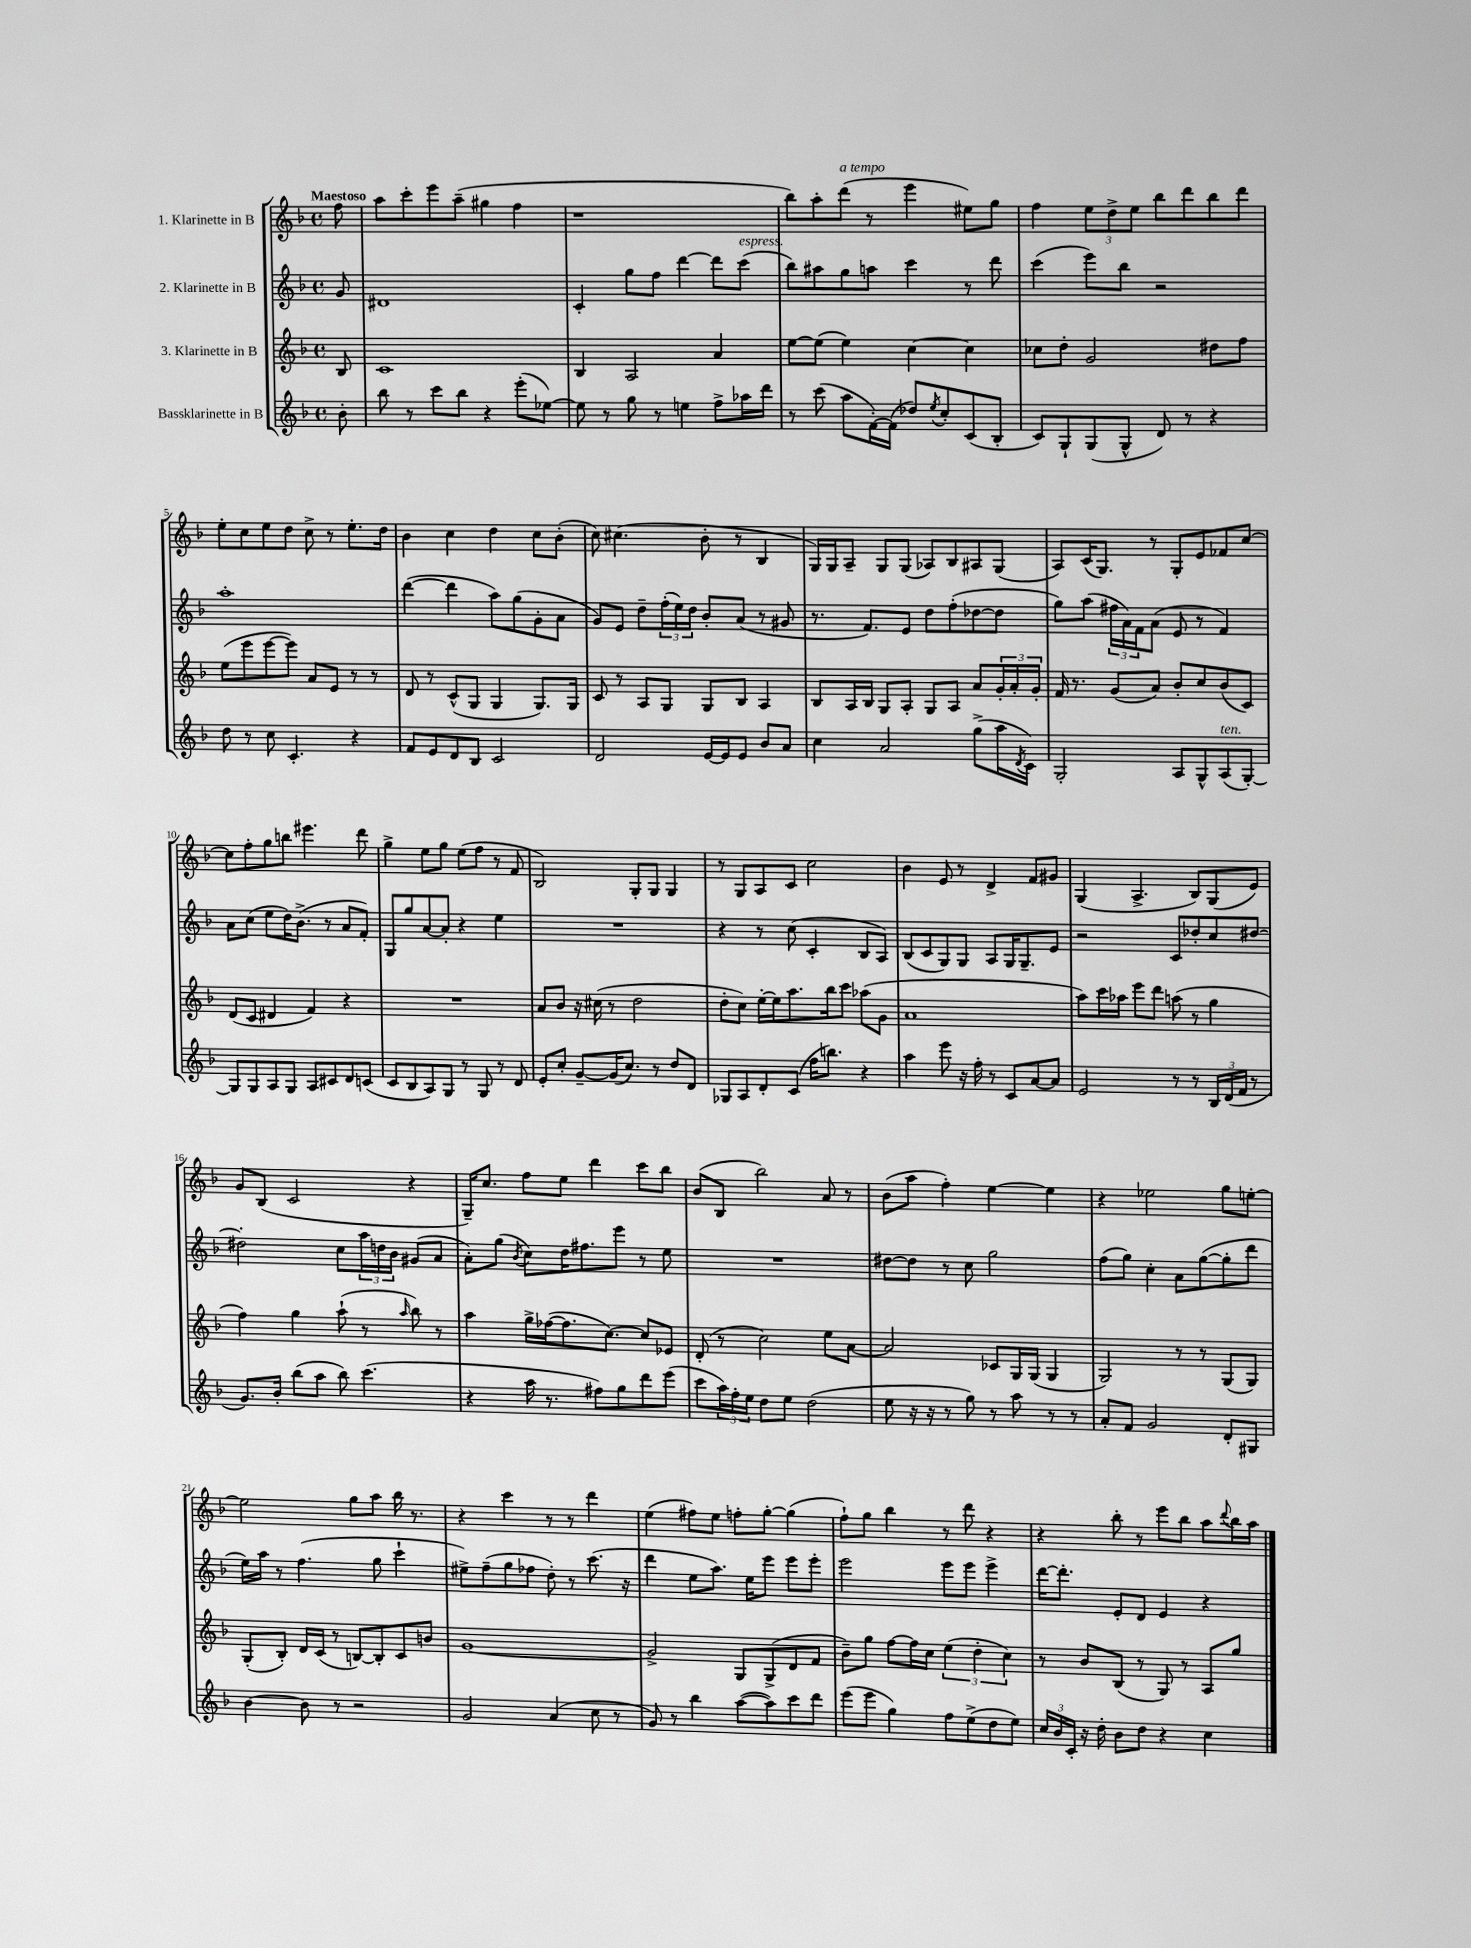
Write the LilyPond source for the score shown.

<<
\new StaffGroup <<
\new Staff = "s0" \with { instrumentName = "1. Klarinette in B" } {
    \clef treble \key f \major \defaultTimeSignature \time 4/4 \partial 8 \tempo "Maestoso"
    f''8 |
    a''8 c'''8-. e'''8 a''8--( gis''4 f''4 |
    r1 |
    bes''8) a''8-. d'''8^\markup { \italic "a tempo" }( r8 e'''4 eis''8) g''8 |
    f''4 \tuplet 3/2 { e''8 d''8-> e''8 } bes''8 d'''8 bes''8 d'''8 |
    e''8-. c''8 e''8 d''8 c''8-> r8 e''8.-. d''16 |
    bes'4 c''4 d''4 c''8 bes'8-.( |
    c''8) cis''4.( bes'8-. r8 bes4 |
    g16) g16 a8-- g8 g8( aes8) bes8 ais8 g8( |
    a8) c'16( g8.) r8 g8-. e'8 fes'8 c''8~ |
    c''8 f''8-. g''8 b''8 eis'''4. d'''8 |
    g''4-> e''8 g''8 e''8( f''8 r8 f'8 |
    bes2) g8-. g8 g4 |
    r8 g8 a8 c'8 c''2 |
    bes'4 e'8 r8 d'4-> f'8 gis'8 |
    g4( a4.-> bes8) g8( e'8) |
    g'8 bes8( c'2 r4 |
    g16--) c''8. f''8 e''8 d'''4 c'''8 bes''8 |
    bes'8( bes8 bes''2) a'8 r8 |
    bes'8( a''8 f''4-.) e''4~ e''4 |
    r4 ees''2 g''8 e''8~-. |
    e''2 g''8 a''8 bes''16 r8. |
    r4 c'''4 r8 r8 d'''4 |
    e''4( fis''8) e''8 f''8-. g''8~-. g''4( |
    f''8-!) g''8 bes''4 r8 d'''8 r4 |
    r4 bes''8-. r8 e'''8 bes''8 a''8 \appoggiatura { d'''8 } bes''16 a''16 \bar "|." |
}
\new Staff = "s1" \with { instrumentName = "2. Klarinette in B" } {
    \clef treble \key f \major \defaultTimeSignature \time 4/4 \partial 8
    g'8 |
    dis'1 |
    c'4-. g''8 f''8 d'''4~ d'''8 c'''8^\markup { \italic "espress." }( |
    bes''8) ais''8 g''8 a''8 c'''4 r8 d'''8 |
    c'''4( e'''8) bes''8 r2 |
    a''1-. |
    d'''4~( d'''4 a''8) g''8( g'8-. a'8 |
    g'8) e'8 d''8-- \tuplet 3/2 { f''16-.( e''16) d''16 } bes'8-. a'8( r8 gis'8 |
    r8. f'8.) e'8 d''8 f''8-.( des''8~ des''8 |
    g''8) a''8( \tuplet 3/2 { fis''16 a'16) f'16 } a'8( e'8 r8 f'4) |
    a'8 c''8( e''8 d''16) bes'8.->( r8 a'8 f'8-.) |
    g8 g''8 a'8~ a'8-. r4 e''4 |
    R1 |
    r4 r8 c''8( c'4-. bes8 a8) |
    bes8( c'8 g8) g8 a8 g16 g8.-- e'8 |
    r2 c'8 des''8-. c''8 dis''8~ |
    dis''2-. c''8 \tuplet 3/2 { a''16 d''16 bes'16 } gis'8( a'8 |
    a'8-.) g''8( \acciaccatura { bes'8 } c''8) d''16 fis''8. e'''8 r8 e''8 |
    R1 |
    dis''8~ dis''8 r8 c''8 g''2 |
    f''8( g''8) c''4-. a'8 g''8~( g''8-. d'''8 |
    e''16) a''16 r8 f''4.( g''8 c'''4-! |
    eis''8->) f''8--( g''8 fes''8 d''8-.) r8 c'''8.( r16 |
    d'''4 e''8 a''8.) e''16 e'''8 e'''8 e'''8-. |
    e'''2 e'''8 e'''8 e'''4-> |
    d'''16~ d'''8.-. e'8-. d'8 e'4 r4 \bar "|." |
}
\new Staff = "s2" \with { instrumentName = "3. Klarinette in B" } {
    \clef treble \key f \major \defaultTimeSignature \time 4/4 \partial 8
    bes8 |
    c'1 |
    bes4 a2 a'4 |
    e''8~ e''8( e''4) c''4~ c''4 |
    ces''8 d''8-. g'2 dis''8 f''8 |
    e''8( e'''8 e'''8~ e'''8) a'8 e'8 r8 r8 |
    d'8 r8 c'8-^( g8 g4 g8.) g16 |
    c'8 r8 a8 g8 g8 bes8 a4 |
    bes8 a16 bes16 g8 a8-. g8 a8 a'8 \tuplet 3/2 { g'16-. a'16-. g'16-. } |
    f'16 r8. g'8( a'8) bes'8-. c''8 bes'8( c'8) |
    d'8( c'8 dis'4 f'4) r4 |
    R1 |
    a'8 bes'8 r16 cis''16( r8 d''2 |
    d''8-. c''8) e''16~-. e''16 a''8. bes''16 c'''8 aes''8( g'8 |
    a'1 |
    a''8) c'''16 aes''16 e'''8 d'''8 a''8( r8 g''4 |
    f''4) g''4 a''8-!( r8 \grace { a''16 } bes''8) r8 |
    a''4 g''16-> fes''16~( fes''8. c''8.~) c''8 ees'8 |
    d'8-.( r8 c''2) e''8 a'8~ |
    a'2 ces'8 g16 g16( g4 |
    g2) r8 r8 g8( g8) |
    g8-.( bes8-.) d'16 c'16( r8 b8~) b8-. c'8 b'8 |
    g'1~ |
    g'2-> g8 g8->( d'8 f'8 |
    bes'8--) g''8 f''8~ f''16 c''16 \tuplet 3/2 { e''4( d''4-. c''4) } |
    r8 bes'8 bes8( r8 g8) r8 a8 g''8 \bar "|." |
}
\new Staff = "s3" \with { instrumentName = "Bassklarinette in B" } {
    \clef treble \key f \major \defaultTimeSignature \time 4/4 \partial 8
    bes'8-. |
    bes''8 r8 c'''8 bes''8 r4 e'''8-.( ees''8~) |
    ees''8 r8 g''8 r8 e''4 f''8-> aes''16 d'''16 |
    r8 c'''8( a''8 f'16~-.) f'16( des''8) \acciaccatura { e''8 } c''8-. c'8( bes8-. |
    c'8) g8-! g8( g8-^ d'8) r8 r4 |
    d''8 r8 c''8 c'4.-. r4 |
    f'8 e'8 d'8 bes8 c'2 |
    d'2 e'16~ e'16 e'8 bes'8 a'8 |
    c''4 a'2 g''8->( a''16 \acciaccatura { d'8 } c'16) |
    g2-. a8 g8-^ a8^\markup { \italic "ten." }( g8~-.) |
    g8 g8 a8 g8 a8 cis'8 d'8 c'8( |
    c'8 bes8 a8) g8 r8 g8 r8 d'8 |
    e'8-. c''8-. g'8~-- g'16( c''8.) r8 d''8 d'8 |
    ges8 a8 d'8-. c'8( f''16 b''8.) r4 |
    a''4 e'''8 r16 f''16-. r8 c'8 a'8~ a'8 |
    e'2 r8 r8 \tuplet 3/2 { bes16 d'16( f'16 } r8 |
    g'8.) bes'16-. bes''8( a''8 bes''8) c'''4.( |
    r4 a''16 r8. fis''8) g''8 d'''8 e'''8( |
    c'''8 \tuplet 3/2 { a''16) f''16-. e''16 } d''8 e''8 d''2( |
    e''8 r16 r16 r8 g''8) r8 a''8 r8 r8 |
    a'8-. f'8 g'2 d'8-. gis8 |
    bes'4~ bes'8 r8 r2 |
    g'2 a'4( c''8 r8 |
    g'8) r8 bes''4 a''8~( a''8) c'''8 d'''8 |
    e'''8( e'''8 g''4) f''8 e''8->( d''8 e''8) |
    \tuplet 3/2 { c''16 bes'16 c'16-. } r16 d''16-. bes'8 d''8 r4 c''4 \bar "|." |
}
>>
>>
